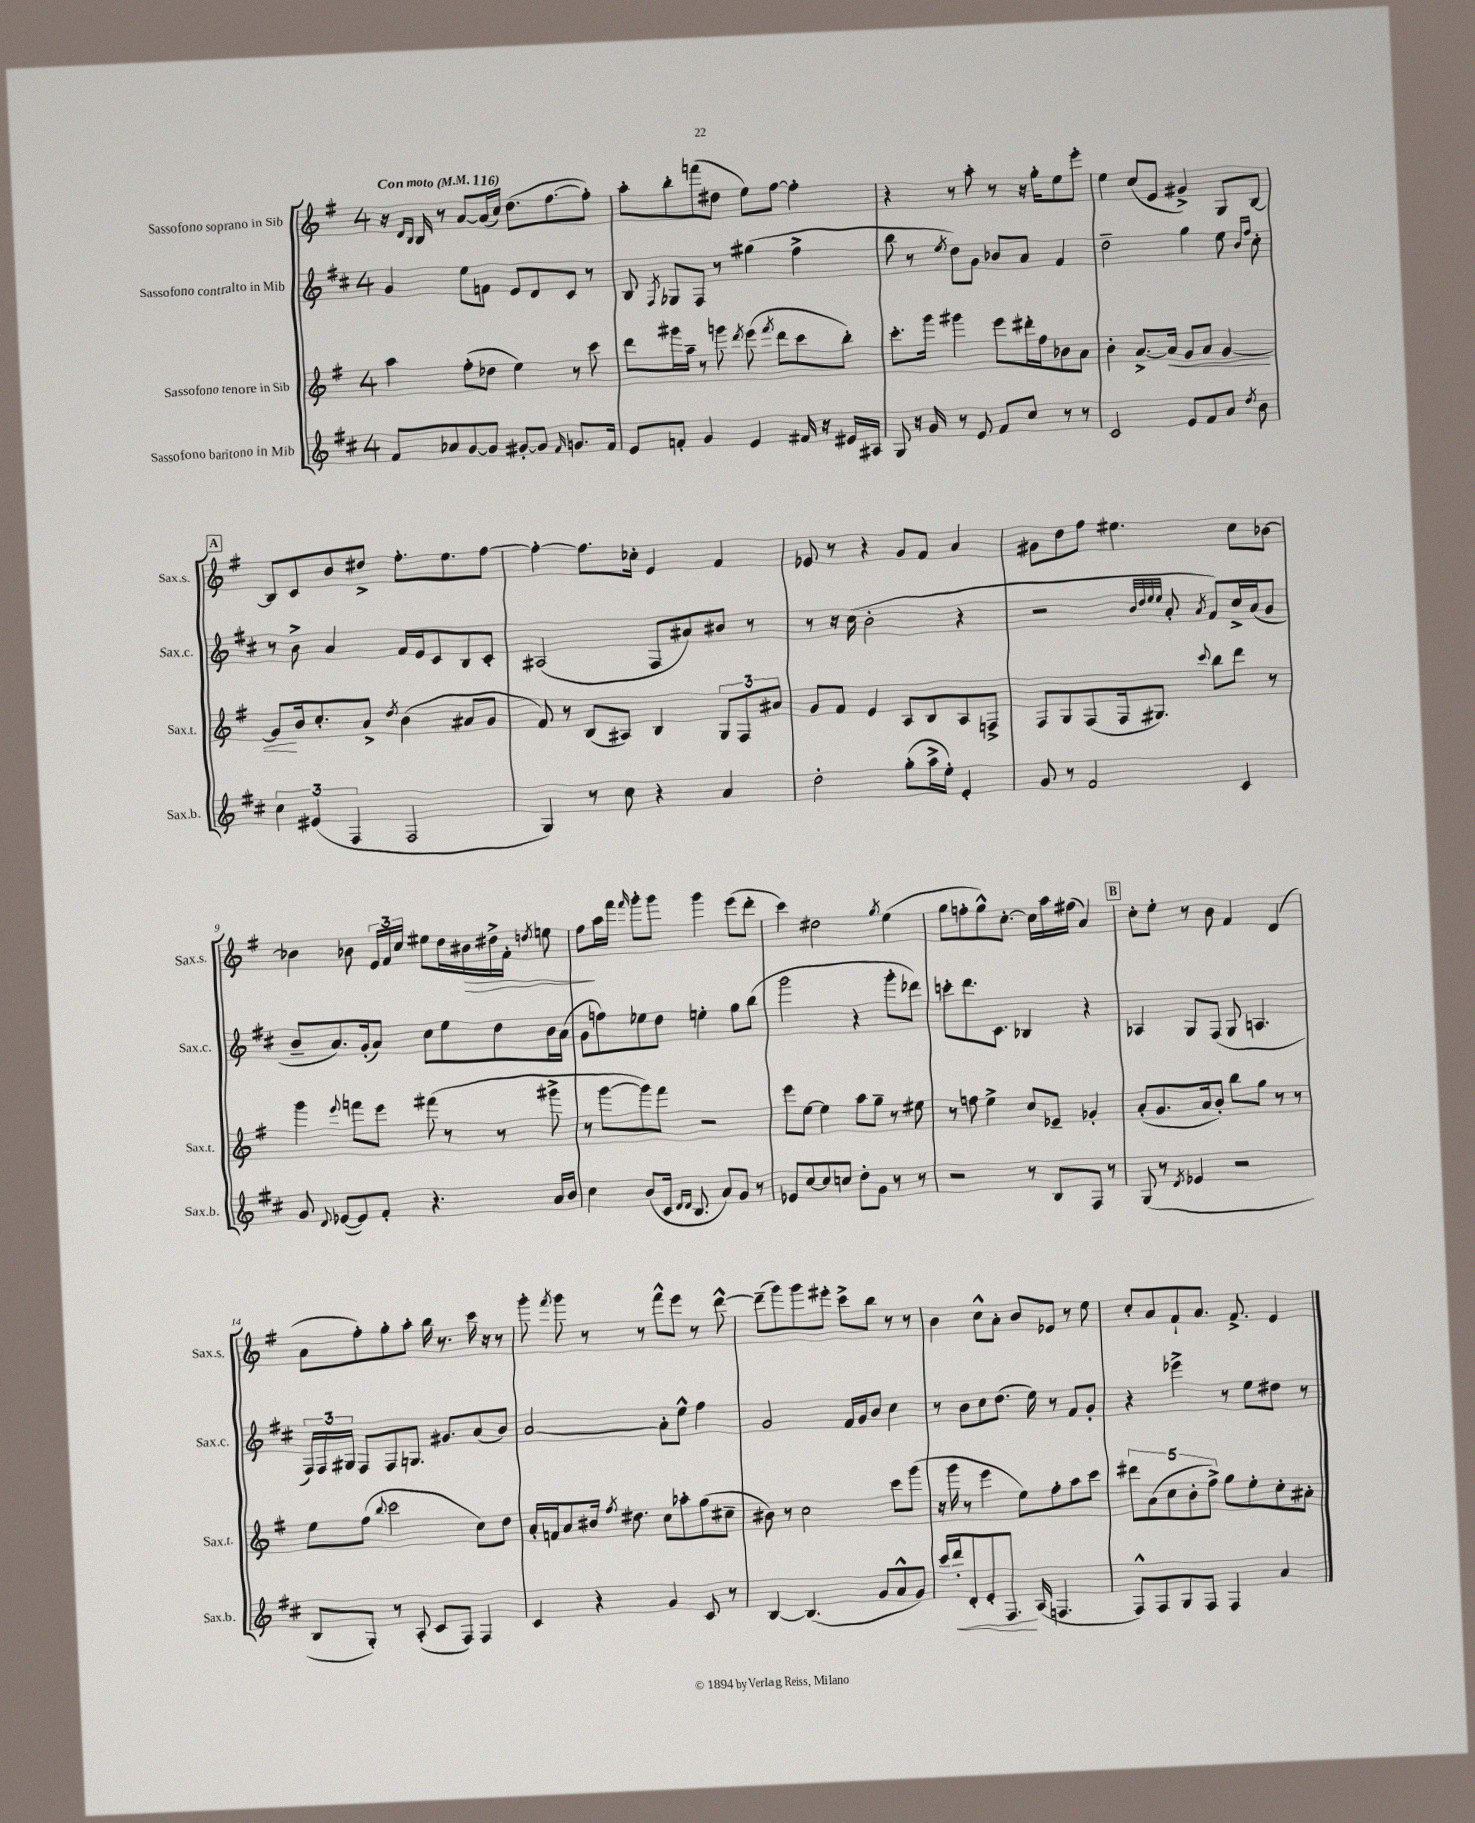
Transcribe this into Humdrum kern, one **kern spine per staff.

**kern	**kern	**kern	**kern
*staff4	*staff3	*staff2	*staff1
*clefG2	*clefG2	*clefG2	*clefG2
*k[f#c#]	*k[f#]	*k[f#c#]	*k[f#]
*M4/4	*M4/4	*M4/4	*M4/4
*MM116	*MM116	*MM116	*MM116
8f#	4aa	4g	16r
.	.	.	16qqd
.	.	.	16qqB
.	.	.	16B
8a-	.	.	8r
[8g	(8ff#'	8ee	[8a
8g]	8dd-	8f	(16a]
.	.	.	16cc)
[8g#'	4ee)	8e	(8.dd
8g#]	.	8d	.
.	.	.	[8.ff#
16qqf#	.	.	.
8.g	8r	8c#	.
.	8ccc	8r	8ff#'])
16f#	.	.	.
=	=	=	=
8e	8ddd	8B	8aa'
.	.	8qF#	.
8f'	16ggg#	8G-	8bb'
.	16aa~	.	.
4g	8r	8F#	(8fff
.	8ggg	8r	8dd#
.	8qddd	.	.
4e	(8eee	(4gg#	8ee)
.	8qfff#	.	.
.	8ddd	.	[8ff#
16f#	8ccc	4ff#^	4ff#']
16r	.	.	.
16e#	8bb')	.	.
16A#	.	.	.
=	=	=	=
8G	8.ccc'	8bb	4r
16r	.	8r	.
16g	16ggg	.	.
.	.	8qee	.
8r	4ggg#	8dd)	8r
8e	.	8g	8aa'
8f#	8eee	8b-	8r
8cc#	16ddd#'	8a	16r
.	16ff#	.	16gg'
8r	8b-	4f#	8ee
8r	8a	.	8eee'
=	=	=	=
2c#	4b'	2dd~	4ee
.	[8.a^	.	(8cc
.	.	.	8e
.	16a]	.	.
8e	8g	4gg	4g#^)
8f#	8a	.	.
8a	[4g	8ee	8G
.	.	16qqb	.
8qdd	.	16qqff#	.
8b	.	8cc#'	[8B
=	=	=	=
6cc#	8g]	8r	8B]
.	16b	8b^	8c
(6e#	.	.	.
.	8.cc'	.	.
.	.	4a	8b
6F#	.	.	.
.	8a^	.	8dd#^
.	8qdd	.	.
2F#	(4b	16f#	8.ff#'
.	.	16e	.
.	.	8c#	.
.	.	.	8.ee
.	8a#	8B	.
.	8g	8c#'	[8ff#
=	=	=	=
4G)	8f#)	(2A#	4ff#'_
.	8r	.	.
8r	(8B	.	8.ff#]
8cc#	8A#)	.	.
.	.	.	16cc-'
4r	4B	8F#	4e
.	.	8a#)	.
4a	12G	8b#	4f#
.	12F#	.	.
.	.	8r	.
.	12a#	.	.
=	=	=	=
2dd'	8g	8r	8e-
.	8f#	16r	8r
.	.	(16cc#	.
.	4e	2b'	4r
(8gg'	8A	.	8g
16aa^	8B	.	8f#
16ee')	.	.	.
4e'	8A	4r	4a
.	8F^	.	.
=	=	=	=
8g	8F#	2r	8g#
8r	8G	.	8dd
2f#	(8F#	.	8ff#
.	16F#	.	4.ee#
.	8.G#)	.	.
.	.	32qqb	.
.	.	32qqdd	.
.	.	32qqee	.
.	.	32qqee	.
.	.	8a'	.
.	8qqccc	8qa	.
.	8bb	8f#)	.
4c#	8ddd	16cc#^	8cc
.	.	(16a	.
.	8r	8g	[8b-
=	=	=	=
8g	4ggg	8b~	4b-]
8qqd	.	.	.
([8e-	.	8.a)	.
.	8qqeee	.	.
8e-])	8fff	.	8b-
.	.	(16g'	.
8f#'	8eee	8a)	24e
.	.	.	24f#
.	.	.	24cc
4.r	(8fff#	8cc#	8ee#
.	8r	8ee	16dd
.	.	.	16b#
.	8r	8dd	16dd#^
.	.	.	16f#'
.	.	.	8qdd
16a	8ggg#^	16b	8ee
16b	.	(16a	.
=	=	=	=
4cc#	8r	8g	8ff#
.	[8ggg	8ff)	16aa
.	.	.	16fff#
.	.	.	16qqfff#
(8b	8ggg])	8ee-	8ggg'
16c#	8fff#	8dd	8ggg
16qqd	.	.	.
16qqd	.	.	.
8.B	.	.	.
.	2r	4ee'	4ggg
8a)	.	.	.
8g	.	8gg	(8eee
8r	.	(8bb	8ddd'
=	=	=	=
8e-	8eee	2ggg	4ccc)
[8cc#	[8ee	.	.
8cc#]	4ee]	.	2dd#
8cc	.	.	.
8dd'	8aa	4r	.
8g	8gg~	.	.
.	.	.	8qgg
8r	8r	8ggg'	(4ee
8r	8ee#	8ddd-)	.
=	=	=	=
2r	8r	8ccc'	8gg
.	8ff	8.ddd	8ff'
.	4ee^	.	8gg^^)
.	.	8.c#	.
.	.	.	[8.cc'
8r	8cc	4B-	.
.	.	.	16cc]
8B	8e-~	.	16aa
.	.	.	(16ff#
8F#	4g-'	4r	4a)
8r	.	.	.
=	=	=	=
(8G	(8a'	4A-	8cc'
8r	8.g	.	8ee'
8qd	.	.	.
4e-	.	8G	8r
.	16a	.	.
.	8b')	(8F#	8b
2r	8bb	8G	4f#
.	8gg	4.A	.
.	8r	.	(4d
.	8r	.	.
=	=	=	=
8B	8ee	24F#)	8a
.	.	24F#	.
.	.	24G#	.
8G')	(8ff#	8F#	8ff#')
.	8qqbb	.	.
8r	2ccc	8F#	8gg'
(8A'	.	8.G	8aa'
8c#	.	.	16bb
.	.	8.g#	8.r
8F#)	.	.	.
4F#	8cc)	(8a	16ccc
.	.	.	16r
.	8dd	8b)	8r
=	=	=	=
4c#	16a'	[2a	8ggg'
.	16f	.	.
.	.	.	8qfff#
.	8a	.	8ggg
4r	16b#	.	8r
.	8qff#	.	.
.	8.dd#	.	.
.	.	.	8r
4g	8cc	8a']	8fff#^^
.	8aa-'	8ee^^	8eee
8c#	(8gg	4ff#	8r
8r	8cc#~	.	[8ddd^^
=	=	=	=
[4B	8b#)	2g	(8ddd~]
.	8r	.	8ggg)
(4.B]	2cc	.	8ggg
.	.	.	8eee#'
.	.	16f#	8ccc^
.	.	16g	.
8g	.	8b	8bb
8a^^	8ccc	4cc#	8r
8g)	(8ggg	.	8r
=	=	=	=
16ccc#	16r	8r	4b
16ddd'	16ggg	.	.
8d'	8r	8b	.
8e'	4eee	8cc#	8cc^^
8.F#	.	(8.dd	8a'
.	8ee)	.	8b
(16A	.	16ee)	.
4.F	8ff#'	8r	8e-
.	8aa	8f#	8r
.	8ccc	8g'	8ee
=	=	=	=
8F#^^)	10ddd#	4r	8cc'
.	(10a	.	.
8F#	.	.	8a
.	10cc	.	.
8G	.	4eee-^	8f#`
.	10b'	.	.
8F#	.	.	8.a
.	10ff#^)	.	.
4F#	8gg	8r	.
.	.	.	8.f#^
.	8ee'	8ee	.
4a	8cc'	8dd#	4e
.	8a#'	8r	.
==	==	==	==
*-	*-	*-	*-
